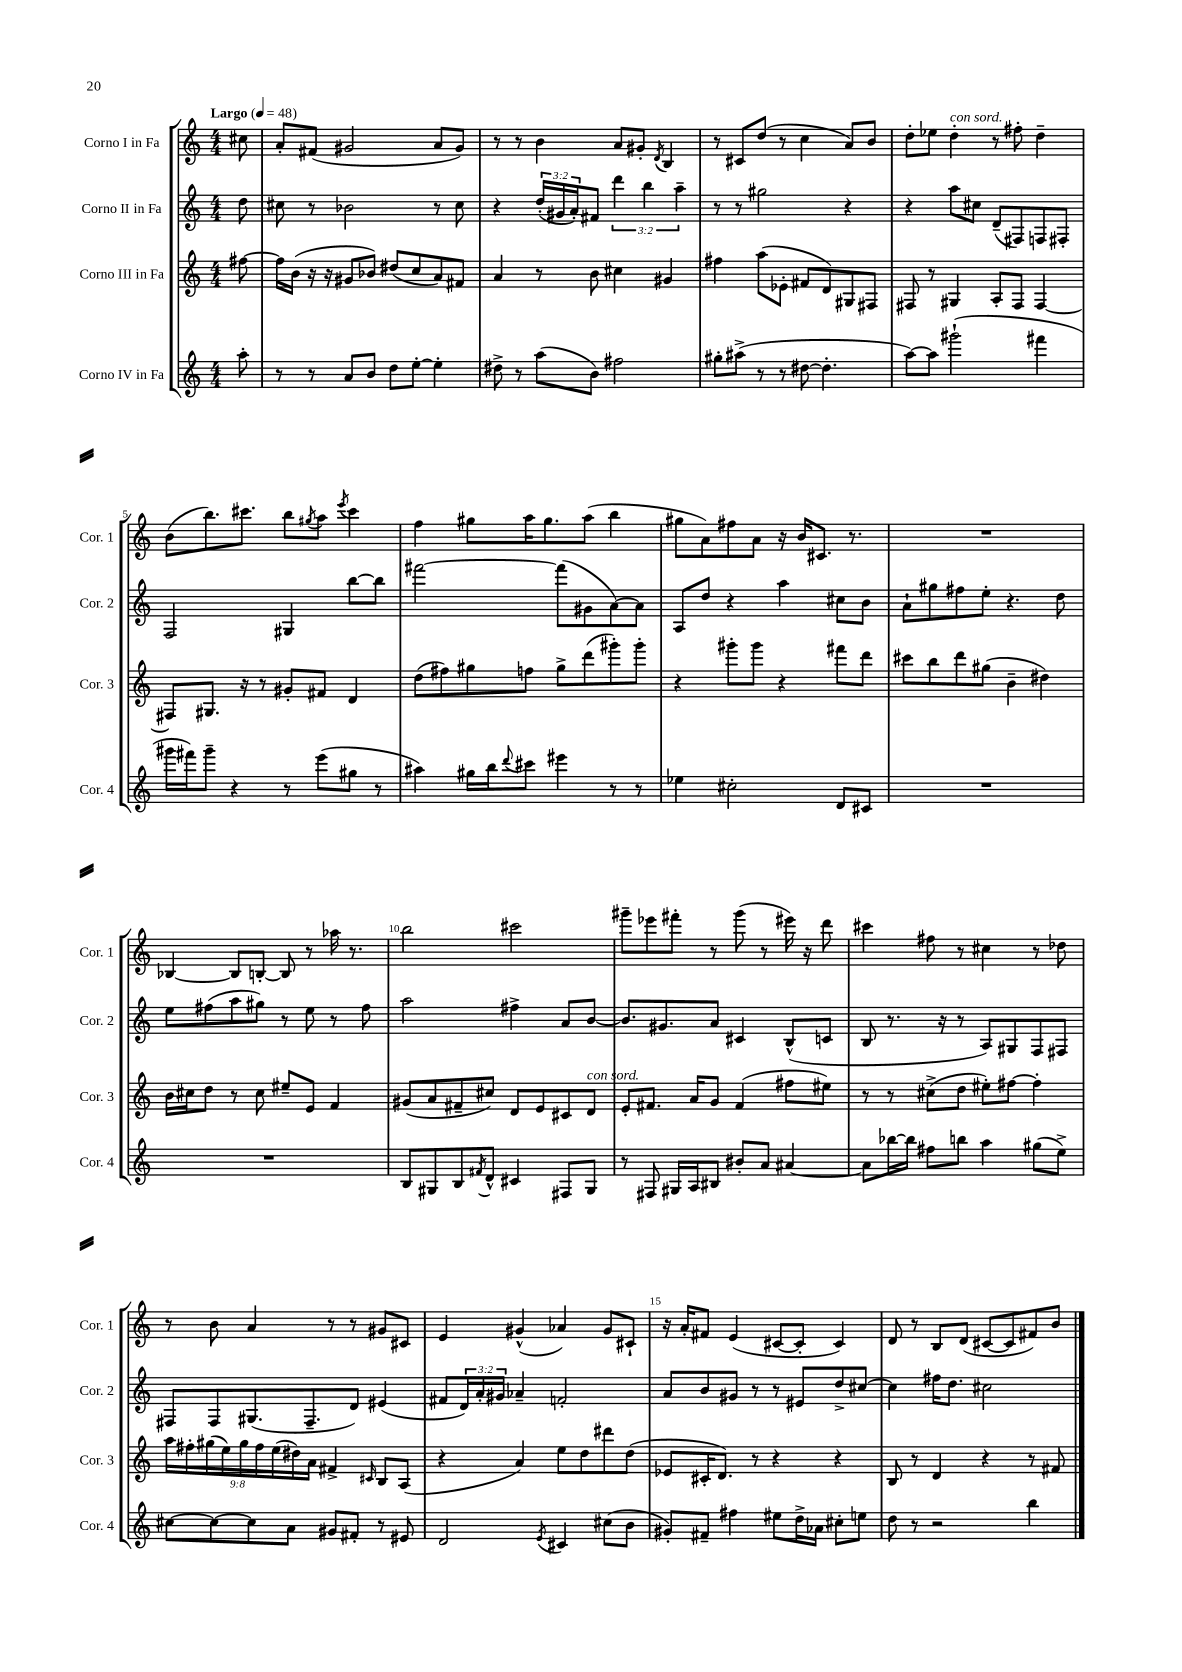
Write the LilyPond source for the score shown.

<<
\new StaffGroup <<
\new Staff = "s0" \with { instrumentName = "Corno I in Fa" shortInstrumentName = "Cor. 1" } {
    \clef treble \key c \major \numericTimeSignature \time 4/4 \partial 8 \tempo "Largo" 4 = 48
    cis''8 |
    a'8-. fis'8( gis'2 a'8 gis'8) |
    r8 r8 b'4 a'8 gis'8-. \acciaccatura { d'8 } b4 |
    r8 cis'8 d''8( r8 c''4 a'8) b'8 |
    d''8-. ees''8 d''4-.^\markup { \italic "con sord." } r8 fis''8-. d''4-- |
    b'8( b''8.) cis'''8. b''8 \acciaccatura { gis''8 } a''8 \acciaccatura { e'''8 } cis'''4 |
    f''4 gis''8 a''16 gis''8. a''8( b''4 |
    gis''8 a'8) fis''8 a'8 r16 b'16 cis'8. r8. |
    R1 |
    bes4~ bes8 b8~-. b8 r8 aes''16 r8. |
    b''2 cis'''2 |
    gis'''8-- ees'''8 fis'''8-. r8 gis'''8( r8 eis'''16) r16 d'''8 |
    cis'''4 fis''8 r8 cis''4 r8 des''8 |
    r8 b'8 a'4 r8 r8 gis'8 cis'8 |
    e'4 gis'4-^( aes'4) gis'8 cis'8-! |
    r16 a'16-. fis'8 e'4( cis'8~ cis'8-. cis'4) |
    d'8 r8 b8 d'8( cis'8~ cis'8 fis'8) b'8 \bar "|." |
}
\new Staff = "s1" \with { instrumentName = "Corno II in Fa" shortInstrumentName = "Cor. 2" } {
    \clef treble \key c \major \numericTimeSignature \time 4/4 \override Staff.TupletNumber.text = #tuplet-number::calc-fraction-text \partial 8
    d''8 |
    cis''8 r8 bes'2 r8 cis''8 |
    r4 \tuplet 3/2 { d''16-.( gis'16 a'16-.) } fis'8 \tuplet 3/2 { d'''4 b''4 a''4-- } |
    r8 r8 gis''2 r4 |
    r4 a''8 cis''8 d'8--( fis8) f8 fis8-. |
    f2 gis4 b''8~ b''8 |
    fis'''2~ fis'''8( gis'8 a'8~) a'8 |
    a8 d''8 r4 a''4 cis''8 b'8 |
    a'8-! gis''8 fis''8 e''8-. r4. d''8 |
    e''8 fis''8( a''8 gis''8) r8 e''8 r8 fis''8 |
    a''2 fis''4-> a'8 b'8~ |
    b'8. gis'8. a'8 cis'4 b8-^( c'8 |
    b8 r8. r16 r8 a8) gis8 f8 fis8 |
    fis8 fis8 gis8.( fis8.-- d'8) eis'4( |
    fis'8 \tuplet 3/2 { d'16) a'16-. gis'16 } aes'4-- f'2-. |
    a'8 b'8 gis'8 r8 r8 eis'8 d''8-> cis''8~ |
    cis''4 fis''16 d''8. cis''2 \bar "|." |
}
\new Staff = "s2" \with { instrumentName = "Corno III in Fa" shortInstrumentName = "Cor. 3" } {
    \clef treble \key c \major \numericTimeSignature \time 4/4 \override Staff.TupletNumber.text = #tuplet-number::calc-fraction-text \partial 8
    fis''8~ |
    fis''16 b'16( r16 r16 gis'8 bes'8) dis''8( c''8 a'8) fis'8 |
    a'4 r8 b'8 cis''4 gis'4 |
    fis''4 a''8( ees'8-. fis'8 d'8) gis8 fis8 |
    fis8 r8 gis4 a8-. fis8 fis4~ |
    fis8 gis8. r16 r8 gis'8-. fis'8 d'4 |
    d''8( fis''8) gis''8 f''8 gis''8-> d'''8( gis'''8-.) gis'''8-. |
    r4 gis'''8-. gis'''8 r4 fis'''8 d'''8 |
    cis'''8 b''8 d'''8 gis''8( b'4-- dis''4) |
    b'16 cis''16 d''8 r8 cis''8 eis''8-- e'8 f'4 |
    gis'8( a'8 fis'8-- cis''8) d'8 e'8 cis'8 d'8^\markup { \italic "con sord." } |
    e'8-. fis'8. a'16 g'8 fis'4( fis''8 eis''8) |
    r8 r8 cis''8->( d''8 eis''8-.) fis''8~ fis''4-. |
    \tuplet 9/8 { a''16 fis''16-. gis''16( e''16) gis''16 fis''16 e''16( dis''16) a'16 } fis'4-> \grace { cis'16 } b8 a8( |
    r4 a'4) e''8 d''8 dis'''8 d''8( |
    ees'8 cis'16-. d'8.) r8 r4 r4 |
    b8 r8 d'4 r4 r8 fis'8 \bar "|." |
}
\new Staff = "s3" \with { instrumentName = "Corno IV in Fa" shortInstrumentName = "Cor. 4" } {
    \clef treble \key c \major \numericTimeSignature \time 4/4 \partial 8
    a''8-. |
    r8 r8 a'8 b'8 d''8 e''8~-. e''4-. |
    dis''8-> r8 a''8( b'8) fis''2 |
    gis''8-. ais''8->( r8 r8 dis''8~ dis''4.-. |
    a''8~) a''8 gis'''2-!( fis'''4 |
    gis'''16 fis'''16) gis'''8-- r4 r8 e'''8( gis''8 r8 |
    ais''4) gis''16 b''16 \appoggiatura { d'''8 } cis'''8 eis'''4 r8 r8 |
    ees''4 cis''2-. d'8 cis'8 |
    R1 |
    R1 |
    b8 gis8 b8 \acciaccatura { fis'8 } d'8-^ cis'4 fis8 gis8 |
    r8 fis8 gis16 a16 bis8 bis'8-. a'8 ais'4~ |
    ais'8 bes''16~ bes''16 fis''8 b''8 a''4 gis''8( e''8->) |
    cis''8~ cis''8~ cis''8 a'8 gis'8 fis'8-. r8 eis'8 |
    d'2 \acciaccatura { e'8 } cis'4 cis''8( b'8 |
    gis'8-.) fis'8-- fis''4 eis''8 d''16-> aes'16 cis''8-. e''8 |
    d''8 r8 r2 b''4 \bar "|." |
}
>>
>>
\layout { \context { \Score \override BarNumber.break-visibility = ##(#f #t #t) barNumberVisibility = #(every-nth-bar-number-visible 5) } }
